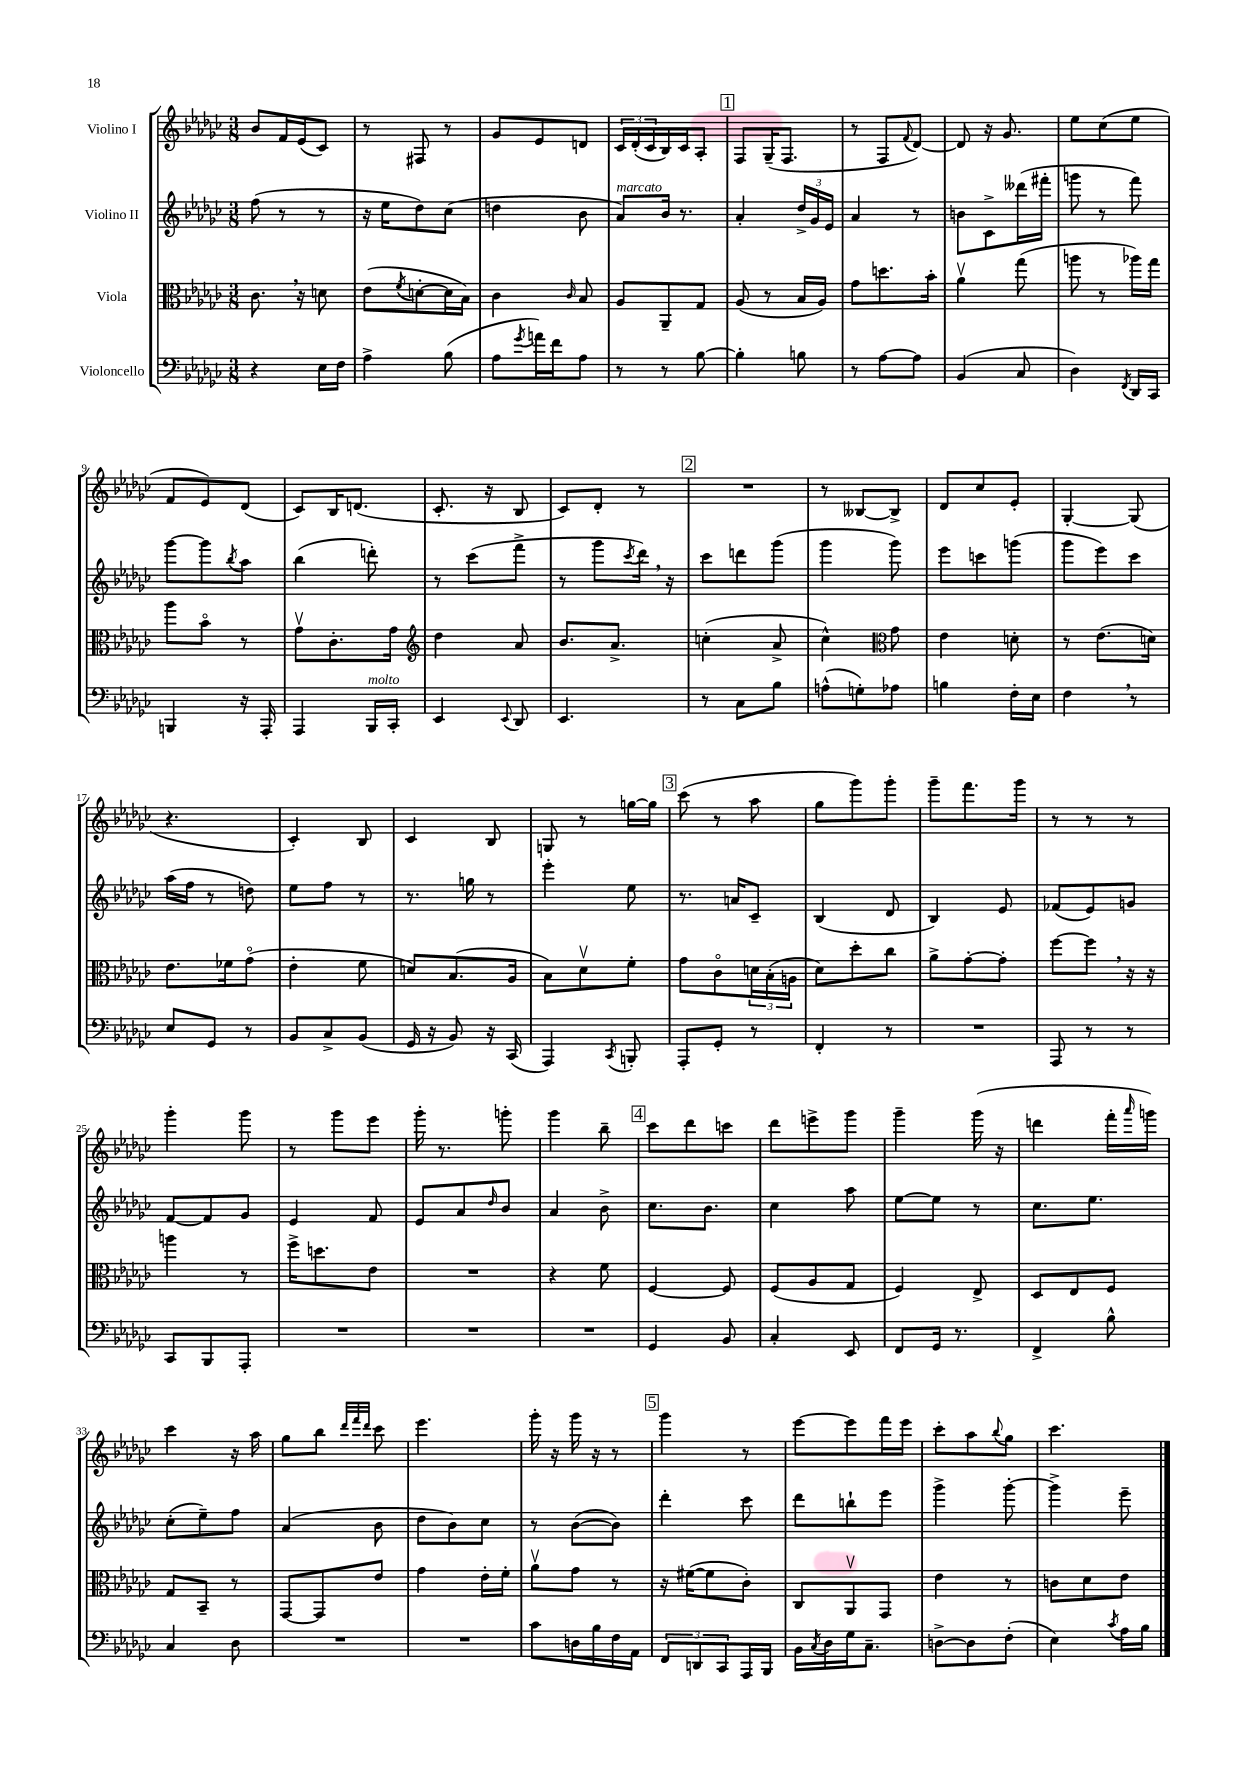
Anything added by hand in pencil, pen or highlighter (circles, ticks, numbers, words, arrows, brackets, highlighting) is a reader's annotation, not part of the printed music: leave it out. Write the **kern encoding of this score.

**kern	**kern	**kern	**kern
*staff4	*staff3	*staff2	*staff1
*clefF4	*clefC3	*clefG2	*clefG2
*k[b-e-a-d-g-c-]	*k[b-e-a-d-g-c-]	*k[b-e-a-d-g-c-]	*k[b-e-a-d-g-c-]
*M3/8	*M3/8	*M3/8	*M3/8
4r	8.c-\	(8ff\	8b-/L
.	.	8r	16f/L
.	16r	.	(16e-/J
16E-\LL	8d\	8r	8c-/J)
16F\JJ	.	.	.
=	=	=	=
4A-^\	(8e-\L	16r	8r
.	.	16ee-\LK	.
.	8qf/	.	.
.	[8d'\	8dd-\)	8F#/
(8B-\	16d\]L	(8cc-\J	8r
.	16B-\JJ)	.	.
=	=	=	=
8A-\L	4c-\	4dd\	8g-/L
8qg-/	.	.	.
16a\L)	.	.	8e-/
16f\J	.	.	.
.	16qqc-/	.	.
8A-\J	8B-/	8b-\	8d/J
=	=	=	=
8r	8A-/L	8a-/L)	24c-/LL
.	.	.	(24d-'/
.	.	.	24c-/
8r	8AA-~/	16b-/Jk	16B-/)
.	.	8.r	16c-/J
[8B-\	8G-/J	.	8A-'/J
=	=	=	=
4B-'\]	(8A-/	4a-'/	8F/L
.	8r	.	(16G-~/K
.	.	.	8.F/J
8B\	16B-/LL	24dd-^/LL	.
.	.	24g-/	.
.	16A-/JJ)	.	.
.	.	24e-/JJ	.
=	=	=	=
8r	8g-\L	4a-/	8r
[8A-\L	8.dd\	.	8F/L
.	.	.	8qqf/
8A-\]J	.	8r	[8d-/J)
.	16b-'\Jk	.	.
=	=	=	=
(4BB-/	4a-v\	8b\L	8d-/]
.	.	8c-^\	16r
.	.	.	8.g-/
8C-/	(8gg-\	(16ddd--\L	.
.	.	16fff#'\JJ	.
=	=	=	=
4D-\)	8aa\	8ggg\	8ee-\L
.	8r	8r	(8cc-\
8qFF/	.	.	.
16DD-/LL	16aa-\LL)	8fff\)	8ee-\J
16CC-/JJ	16gg-\JJ	.	.
=	=	=	=
4BBB/	8aa-\L	[8ggg-\L	8f/L
.	8b-o\J	8ggg-\]	8e-/)
.	.	8qbb-/	.
16r	8r	8aa-\J	(8d-/J
16AAA-'/	.	.	.
=	=	=	=
4AAA-/	8g-v\L	(4bb-\	8c-/L)
.	8.c-'\	.	16B-/K
.	.	.	(8.d/J
16BBB-/LL	.	8ddd'\)	.
16CC-'/JJ	16g-\Jk	.	.
=	=	=	=
*	*clefG2	*	*
4EE-/	4dd-\	8r	8.c-'/
.	.	(8ccc-\L	.
.	.	.	16r
8qqEE-/	.	.	.
8DD-/	8a-/	8fff^\J	8B-/
=	=	=	=
4.EE-/	8.b-/L	8r	8c-/L)
.	.	8ggg-\L	8d-'/J
.	8.a-^/J	.	.
.	.	8qccc-/	.
.	.	16ddd-\Jk)	8r
.	.	16r	.
=	=	=	=
8r	(4cc'\	8ccc-\L	4.r
8C-\L	.	8ddd\	.
8B-\J	8a-^/	(8ggg-\J	.
=	=	=	=
(8A^^\L	4cc-^^\)	4ggg-\	8r
8G'\)	.	.	[8B--/L
*	*clefC3	*	*
8A-\J	8g-\	8ggg-\)	8B--^/]J
=	=	=	=
4B\	4e-\	8eee-\L	8d-/L
.	.	8ccc\	8cc-/
16F'\LL	8d'\	(8ggg\J	8e-'/J
16E-\JJ	.	.	.
=	=	=	=
4F\	8r	8ggg-\L	[4G-'/
.	(8.e-\L	8eee-\)	.
8r	.	8ccc-\J	(8G-/]
.	16d\Jk)	.	.
=	=	=	=
8E-/L	8.e-\L	(16aa-\LL	4.r
.	.	16ff\JJ	.
8GG-/J	.	8r	.
.	16f-\k	.	.
8r	(8g-o\J	8dd\)	.
=	=	=	=
8BB-/L	4e-'\	8ee-\L	4c-'/)
8C-^/	.	8ff\J	.
(8BB-/J	8f\	8r	8B-/
=	=	=	=
16GG-/	8d/L)	8.r	4c-/
16r	.	.	.
8BB-/)	(8.B-/	.	.
.	.	16gg\	.
16r	.	8r	8B-/
(16CC-/	16A-/Jk	.	.
=	=	=	=
4AAA-/)	8B-\L)	4eee-'\	8G/
.	8d-v\	.	8r
8qCC-/	.	.	.
8BBB'/	8f'\J	8ee-\	[16gg\LL
.	.	.	16gg\]JJ
=	=	=	=
8AAA-'/L	8g-\L	8.r	(8ccc-\
8GG-'/J	8c-o\	.	8r
.	.	16a/LK	.
8r	24d\L	8c-~/J	8aa-\
.	(24B-'\	.	.
.	24A\JJ	.	.
=	=	=	=
4FF'/	8d-\L)	(4B-/	8gg-\L
.	8dd-'\	.	8ggg-\)
8r	8cc-\J	8d-/	8ggg-'\J
=	=	=	=
4.r	8a-^\L	4B-/)	8ggg-~\L
.	[8g-'\	.	8.fff\
.	8g-'\]J	8e-/	.
.	.	.	16ggg-\Jk
=	=	=	=
8AAA-/	[8ff\L	(8f-/L	8r
8r	8ff\]J	8e-/)	8r
8r	16r	8g/J	8r
.	16r	.	.
=	=	=	=
8CC-/L	4aa\	[8f/L	4ggg-'\
8BBB-/	.	8f/]	.
8AAA-'/J	8r	8g-/J	8ggg-\
=	=	=	=
4.r	16ff^\LK	4e-/	8r
.	8.dd\	.	.
.	.	.	8ggg-\L
.	8e-\J	8f/	8eee-\J
=	=	=	=
4.r	4.r	8e-/L	16ggg-'\
.	.	.	8.r
.	.	8a-/	.
.	.	16qqdd-/	.
.	.	8b-/J	8ggg'\
=	=	=	=
4.r	4r	4a-/	4ggg-\
.	8f\	8b-^\	8bb-~\
=	=	=	=
4GG-/	[4F/	8.cc-\L	8ccc-\L
.	.	.	8ddd-\
.	.	8.b-\J	.
8BB-/	8F/]	.	8ccc\J
=	=	=	=
4C-'/	(8F/L	4cc-\	8ddd-\L
.	8A-/	.	8eee^\
8EE-/	8G-/J	8aa-\	8ggg-\J
=	=	=	=
8FF/L	4F/)	[8ee-\L	4ggg-~\
16GG-/Jk	.	8ee-\]J	.
8.r	.	.	.
.	8E-^/	8r	(16ggg-\
.	.	.	16r
=	=	=	=
4FF^/	8D-/L	8.cc-\L	4ddd\
.	8E-/	.	.
.	.	8.ee-\J	.
8B-^^\	8F/J	.	16fff'\LL
.	.	.	16qqaaa-/
.	.	.	16ggg\JJ)
=	=	=	=
4C-/	8G-/L	(8cc-'\L	4ccc-\
.	8BB-~/J	8ee-~\)	.
8D-\	8r	8ff\J	16r
.	.	.	16aa-\
=	=	=	=
4.r	[8GG-/L	(4a-/	8gg-\L
.	8GG-/]	.	8bb-\J
.	.	.	32qqddd-/LLL
.	.	.	32qqfff/
.	.	.	32qqddd-/JJJ
.	8e-/J	8b-\	8ccc-\
=	=	=	=
4.r	4g-\	8dd-\L	4.eee-\
.	.	8b-\)	.
.	16e-'\LL	8cc-\J	.
.	16f'\JJ	.	.
=	=	=	=
8c-\L	8a-v\L	8r	16ggg-'\
.	.	.	16r
16D\L	8g-\J	([8b-\L	16ggg-\
16B-\	.	.	16r
16F\	8r	8b-\]J)	8r
16AA-\JJ	.	.	.
=	=	=	=
12FF/L	16r	4ddd-'\	4ggg-\
.	([16f#\LK	.	.
12DD/	.	.	.
.	8f#\]	.	.
12CC-/	.	.	.
16AAA-/L	8c-'\J)	8ccc-\	8r
16BBB-/JJ	.	.	.
=	=	=	=
16BB-\LL	8C-/L	8ddd-\L	[8eee-\L
8qC-/	.	.	.
16D-\	.	.	.
16G-\J	8AA-v/	8bb`\	8eee-\]
8.C-~\J	.	.	.
.	8GG-/J	8eee-\J	16fff\L
.	.	.	16eee-\JJ
=	=	=	=
[8D^\L	4e-\	4ggg-^\	8ccc-'\L
8D\]	.	.	8aa-\
.	.	.	8qqbb-/
(8F'\J	8r	[8ggg-'\	8gg-\J
=	=	=	=
4E-\)	8c\L	4ggg-^\]	4.ccc-\
.	8d-\	.	.
8qc-/	.	.	.
16A-\LL	8e-\J	8eee-~\	.
16B-\JJ	.	.	.
==	==	==	==
*-	*-	*-	*-
